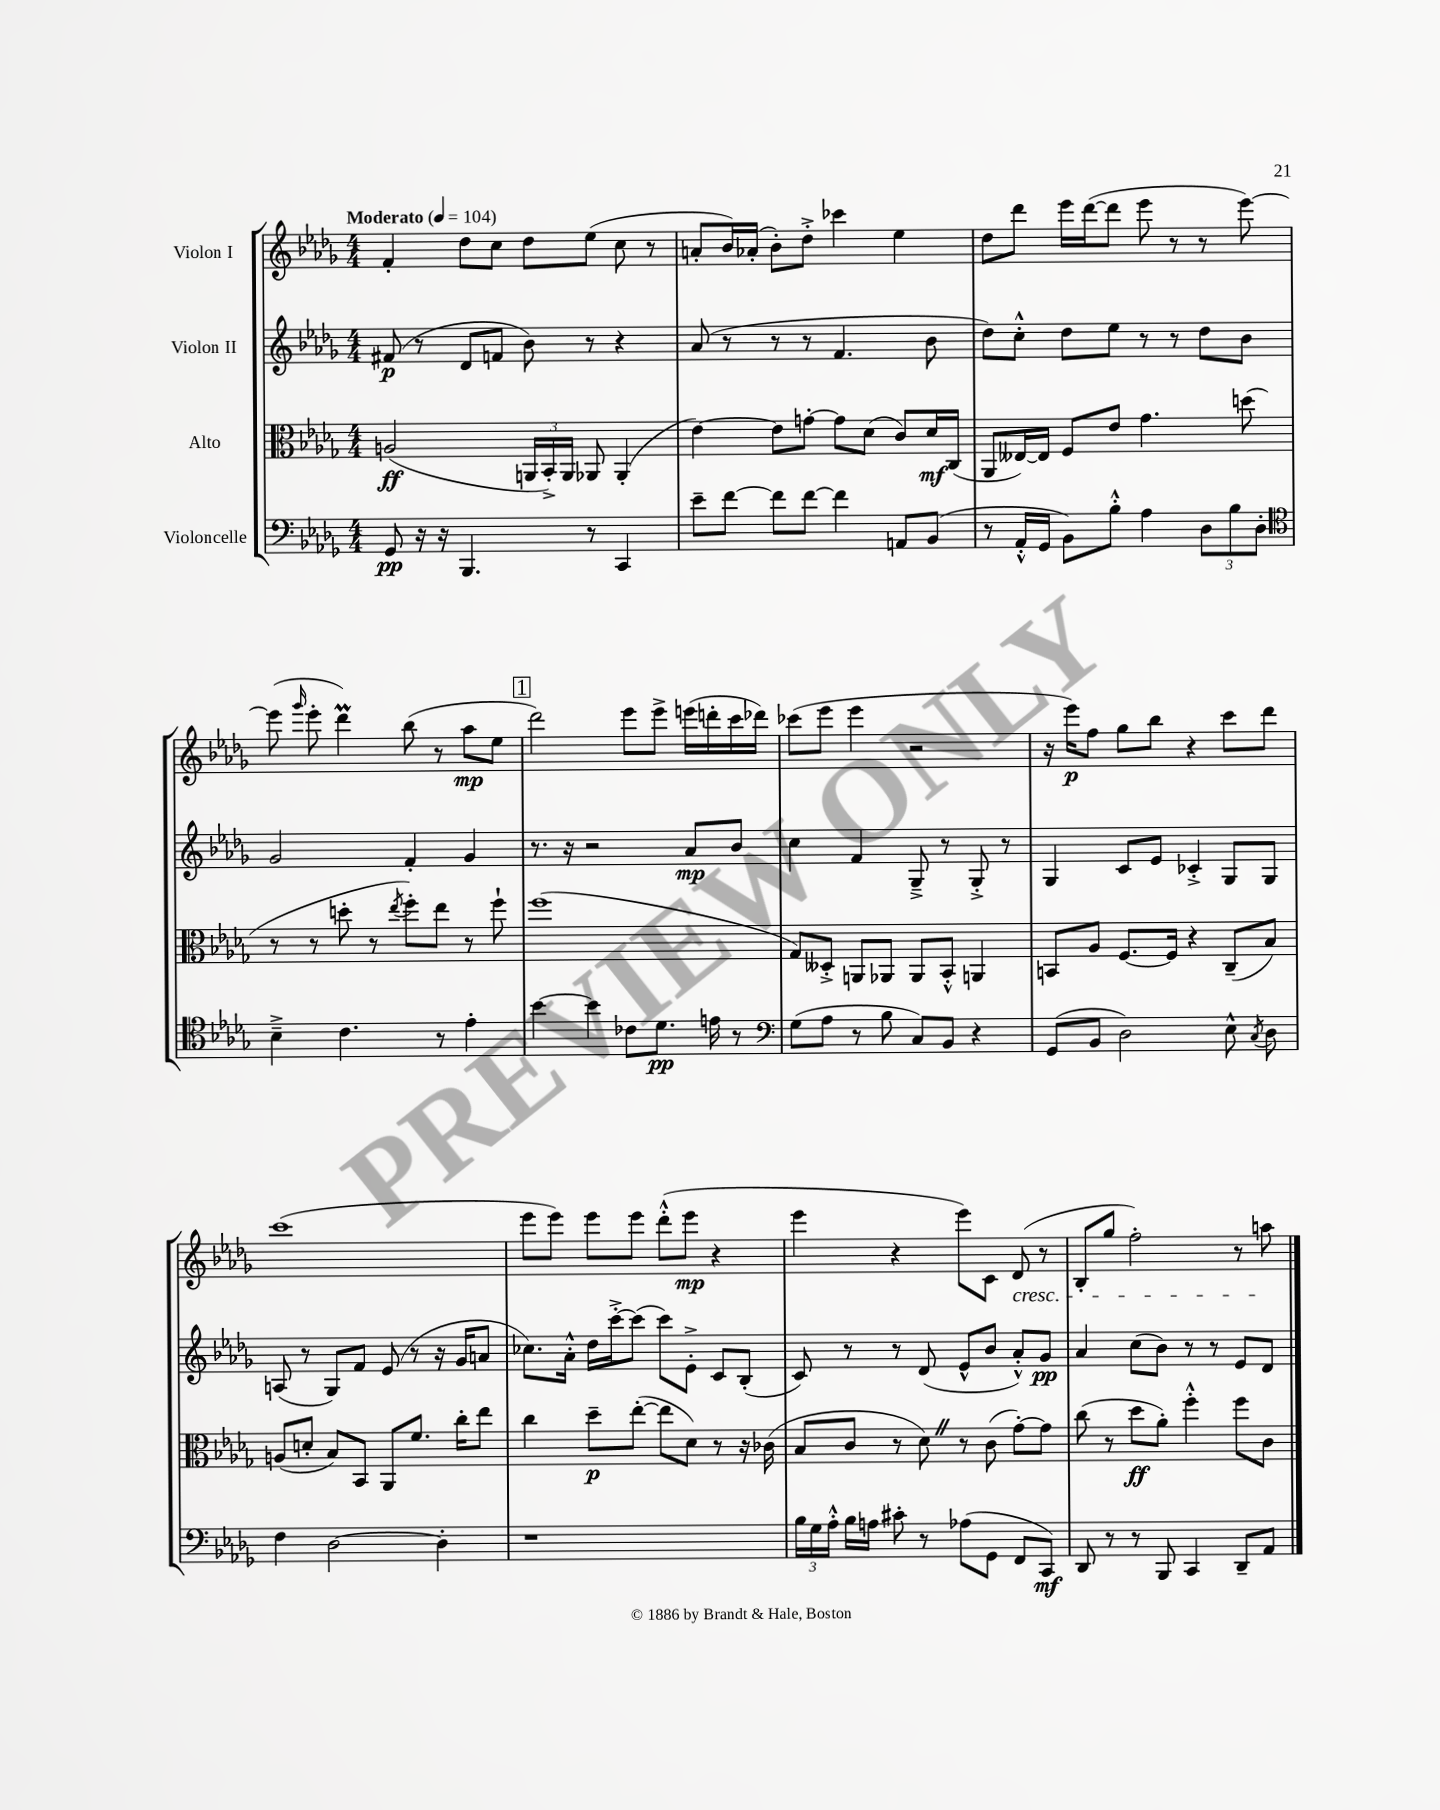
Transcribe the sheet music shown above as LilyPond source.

<<
\new StaffGroup <<
\new Staff = "s0" \with { instrumentName = "Violon I" } {
    \clef treble \key des \major \numericTimeSignature \time 4/4 \tempo "Moderato" 4 = 104
    \autoBeamOff f'4-. des''8[ c''8] des''8[ ees''8]( c''8 r8 |
    a'8[-. bes'16) aes'16]-.( bes'8[-.) des''8]-.-> ces'''4 ees''4 |
    des''8[ des'''8] ees'''16[ des'''16~( des'''8] ees'''8 r8 r8 ees'''8~) |
    ees'''8( \grace { ges'''16 } ees'''8-. des'''4\prall) bes''8( r8 aes''8[\mp ees''8] |
    \mark \markup { \box "1" } des'''2) ees'''8[ ees'''8]-> e'''16[( d'''16-. c'''16 des'''16]) |
    ces'''8[( ees'''8] ees'''4 r2 |
    r16 ees'''16[\p) f''8] ges''8[ bes''8] r4 c'''8[ des'''8] |
    c'''1( |
    ees'''8[ ees'''8]) ees'''8[ ees'''8] des'''8[-.-^( ees'''8]\mp r4 |
    ees'''4 r4 ees'''8[) c'8] des'8\cresc( r8 |
    bes8[-. ges''8] f''2-.) r8 a''8\! \bar "|." |
}
\new Staff = "s1" \with { instrumentName = "Violon II" } {
    \clef treble \key des \major \numericTimeSignature \time 4/4
    \autoBeamOff fis'8\p( r8 des'8[ f'8] bes'8) r8 r4 |
    aes'8( r8 r8 r8 f'4. bes'8 |
    des''8[) c''8]-.-^ des''8[ ees''8] r8 r8 des''8[ bes'8] |
    ges'2 f'4-. ges'4 |
    \mark \markup { \box "1" } r8. r16 r2 aes'8[\mp bes'8] |
    c''4 f'4 ges8---> r8 ges8-.-> r8 |
    ges4 c'8[ ees'8] ces'4-.-> ges8[ ges8] |
    a8( r8 ges8[) f'8] ees'8( r8 r16 ges'16[ a'8] |
    ces''8.[) aes'16]-.-^ des''16[ c'''16~-.-> c'''8]( c'''8[) ees'8]-.-> c'8[ bes8]-.( |
    c'8) r8 r8 des'8( ees'8[-^ bes'8] aes'8[-.-^) ges'8]\pp |
    aes'4 c''8[( bes'8]) r8 r8 ees'8[ des'8] \bar "|." |
}
\new Staff = "s2" \with { instrumentName = "Alto" } {
    \clef alto \key des \major \numericTimeSignature \time 4/4
    \autoBeamOff a2\ff( \tuplet 3/2 { a,16[ bes,16-.->) a,16] } aes,8 aes,4-.( |
    ees'4~) ees'8[ g'8]~-. g'8[ des'8]( c'8[) des'16\mf c16]( |
    aes,8[ eeses16~) eeses16] f8[ ees'8] ges'4. d''8( |
    r8 r8 d''8-. r8 \acciaccatura { ees''8 } f''8[-.) ees''8] r8 f''8-! |
    \mark \markup { \box "1" } f''1( |
    ges8[) deses8]-.-> a,8[ aes,8] aes,8[ bes,8]-.-^ a,4 |
    b,8[ aes8] f8.[~ f16] r4 c8[--( bes8]) |
    a8[( d'8]-. bes8[) bes,8] aes,8[ f'8.] c''16[-. ees''8] |
    c''4 des''8[--\p ees''8]~-.( ees''8[ des'8]) r8 r16 ces'16( |
    bes8[ c'8] r8 des'8) \once \override BreathingSign.text = \markup { \musicglyph "scripts.caesura.straight" } \breathe r8 c'8( ges'8[~-.) ges'8] |
    c''8( r8 des''8[\ff aes'8]-.) f''4-.-^ f''8[ c'8] \bar "|." |
}
\new Staff = "s3" \with { instrumentName = "Violoncelle" } {
    \clef bass \key des \major \numericTimeSignature \time 4/4
    \autoBeamOff ges,8\pp r16 r16 bes,,4. r8 c,4 |
    ees'8[-- f'8]~ f'8[ f'8]~ f'4 a,8[ bes,8]( |
    r8 aes,16[-.-^ ges,16] bes,8[) bes8]-.-^ aes4 \tuplet 3/2 { des8[ bes8 des8]-. } |
    \clef tenor bes4---> c'4. r8 ees'4-. |
    \mark \markup { \box "1" } bes'4~ bes'4 ces'8[ des'8.]\pp e'16 r8 |
    \clef bass ges8[( aes8] r8 bes8 c8[) bes,8] r4 |
    ges,8[( bes,8] des2) ees8-^ \acciaccatura { c8 } des8 |
    f4 des2~ des4-. |
    r1 |
    \tuplet 3/2 { bes16[ ges16 aes16]-.-^ } bes16[ a16] cis'8-. r8 aes8[( ges,8] f,8[ c,8]\mf) |
    des,8 r8 r8 bes,,8 c,4 des,8[-- aes,8] \bar "|." |
}
>>
>>
\layout { \context { \Score \remove "Bar_number_engraver" } }
